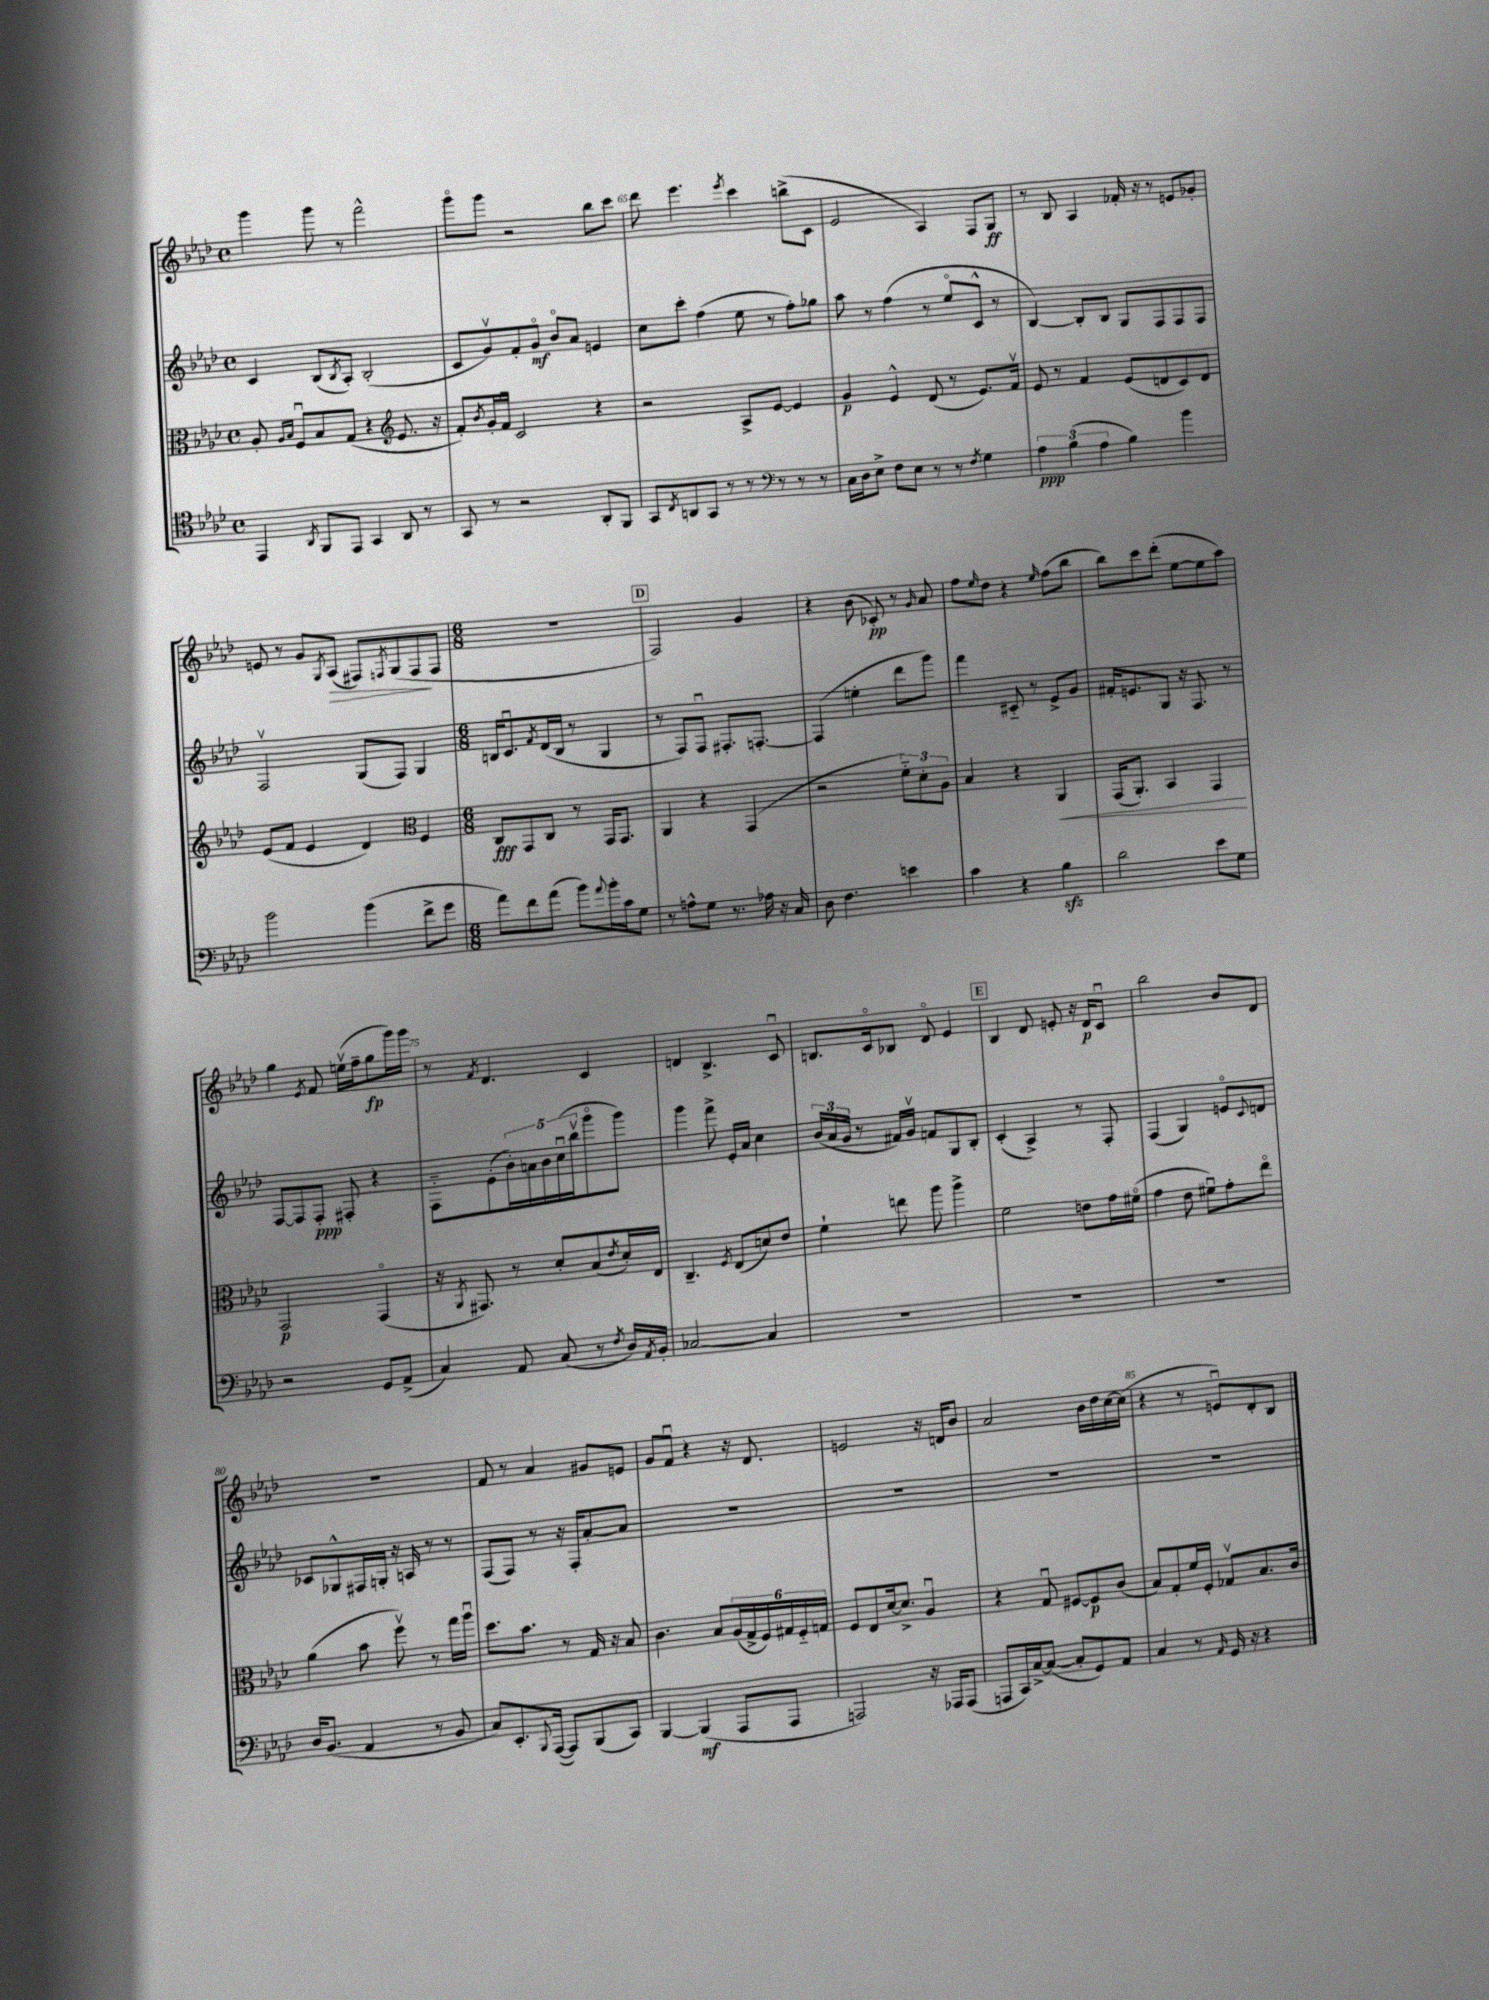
<<
\new StaffGroup <<
\new Staff = "s0" {
    \clef treble \key aes \major \defaultTimeSignature \time 4/4
    g'''4 g'''8 r8 f'''2-^ |
    g'''8\flageolet g'''8 r2 bes''8 c'''8 |
    des'''8 ees'''4. \acciaccatura { ees'''8 } c'''4 b''8->( c'8 |
    ees'2 aes4) f8 g8\ff |
    r8 bes8 aes4 fes'16-. r16 r8 e'8 ges'8-. |
    e'8 r8 g'8 \acciaccatura { g8 } aes8\>( fis8) \acciaccatura { f8 } g8( f8\! f8 |
    \numericTimeSignature \time 6/8 R2. |
    \mark \markup { \box "D" } f2) g'4 |
    r4 bes'8( ces'8-.\pp) r8 \grace { g'16 } aes'8 |
    f''8 \grace { ees''16 } des''8 r4 \grace { ees''16 } f''8( bes''8 |
    bes''8) c'''8 des'''8-.( ees''8~ ees''8 aes''8) |
    g''4 \acciaccatura { ees'8 } f'8 e''16\upbow( f''16-- g''8\fp g'''16) g'''16 |
    r8 \acciaccatura { f'8 } des'4. c'4 |
    d'4 bes4.-> c'8\downbow |
    b8. c'16\flageolet bes8 des'8\flageolet ees'4 |
    \mark \markup { \box "E" } bes4 des'8 e'8-. r16 des'16\p c'8\downbow |
    bes''2 bes'8 des'8 |
    R2. |
    f'8 r8 aes'4 gis'8 e'8 |
    g'8 f'8\downbow r4 r16 des'8. |
    e'2 r16 d'16 bes'8 |
    aes'2 bes'16 des''16 c''16~ c''16( |
    r4 r8 e'8\downbow) des'8-. bes8 \bar "|." |
}
\new Staff = "s1" {
    \clef treble \key aes \major \defaultTimeSignature \time 4/4
    c'4 bes8( \acciaccatura { bes8 } aes8-.) bes2-.( |
    c'8 g'8\upbow) f'8-. g'8\flageolet\mf bes'8\flageolet aes'8 e'4 |
    c''8 c'''8-. f''4( ees''8 r8 f''8-.) ges''8 |
    aes''8 r8 f''4( r8 ees''8\flageolet c'8-^ r8 |
    bes4~) bes8-. bes8 g8 f8 f8 f8 |
    f2\upbow g8( f8) g4 |
    \numericTimeSignature \time 6/8 b16 c'8.\downbow \acciaccatura { f'8 } des'16( b16 r8 g4 |
    \mark \markup { \box "D" } r8 f8) f8\downbow fis8.-. f8.~-. |
    f4( e''4-. des'''8 g'''8) |
    f'''4 cis'8-_ r8 ees'8-> g'8 |
    fis'16-. e'8. g8 r16 f8. r8 |
    f8~ f8 f8-.\ppp fis8-. r4 |
    f8-_ ees'8-.( \tuplet 5/4 { bes'16-.) a'16 bes'16 c''16\downbow( bes''16\upbow } g'''8\flageolet g'''8) |
    g'''4 f'''8-> ees'16-. aes'16 c''4 |
    \tuplet 3/2 { bes'16( aes'16 g'16 } r8 fis'16) g'16\upbow f'8 g8 bes8-. |
    \mark \markup { \box "E" } c'4-.( aes4->) r8 f8-. |
    f4( g4) e'8\flageolet \appoggiatura { c'8 } d'8 |
    ces'8 ges8-^ fis16 g16-. r16 a16 r8 r8 |
    f8( f8) r8 r16 f16-. aes'8~-. aes'8 |
    R2. |
    R2. |
    R2. |
    R2. \bar "|." |
}
\new Staff = "s2" {
    \clef alto \key aes \major \defaultTimeSignature \time 4/4
    aes8-. \grace { aes16 bes16 } f8\downbow bes8 g8( r4 \clef treble ees'8. r16 |
    f'8-.) \acciaccatura { bes'8 } g'16-. f'16\downbow c'2 r4 |
    r2 aes8-> ees'8~ ees'4 |
    g'4\p ees'4-^ des'8( r8 ees'8.) f'16\upbow |
    ees'8 r8 f'4 ees'8( d'8 c'8) d'8 |
    ees'8( f'8 ees'4 des'4) \clef alto f4 |
    \numericTimeSignature \time 6/8 c8\fff g,8 c8 r8 g,16 g,8. |
    \mark \markup { \box "D" } aes,4 r4 g,4( |
    r2 \tuplet 3/2 { f'8-_) des'8-. aes8 } |
    bes4 r4 aes,4\< |
    g,16( aes,8.-.) bes,4 g,4\! |
    g,2\p g,4\flageolet( |
    r16 \acciaccatura { aes,8 } gis,8.) r8 des'8-. bes8( \acciaccatura { ees'8 } des'16-.) ees16 |
    c4.-- \acciaccatura { f8 } ees8( d'8) ees'8 |
    f'4-! e''8 aes''8 aes''4-> |
    \mark \markup { \box "E" } f'2 e'8 g'16 fis'16\flageolet( |
    g'4 ees'8 fis'8\downbow) g'8-. ees''8\flageolet |
    aes'4( bes'8 f''8\upbow) r8 g''16 aes''16\downbow |
    des''8. bes'8. r8 g16 r16 bes8 |
    c'4. bes8 \tuplet 6/4 { aes16( g16-> f16) gis16 f16-_ g16 } |
    f8 ees8 des'16~ des'8.-> aes4\downbow |
    r4 g8\downbow fis8~ fis8\p c'8( |
    bes8) g8-. f'16 f16-. ges8\upbow bes8. c'16 \bar "|." |
}
\new Staff = "s3" {
    \clef tenor \key aes \major \defaultTimeSignature \time 4/4
    ees,4 \acciaccatura { aes,8 } f,8 ees,8 g,4 aes,8 r8 |
    g,8 r8 r2 aes,8-. f,8 |
    g,8 \acciaccatura { c8 } a,8 g,8 r8 r8 r8 r8 r8 |
    \clef bass c16 des16 ees8-> f8 ees8 r8 r8 \acciaccatura { f8 } g4 |
    \tuplet 3/2 { aes4\ppp bes4( aes4 } bes4) bes'4 |
    bes'2 bes'4( f'8-> g'8 |
    \numericTimeSignature \time 6/8 aes'8) f'8 aes'8( bes'8) \appoggiatura { aes'8 } bes'16-. c'16 g8 |
    \mark \markup { \box "D" } r8 a8-^ g8 r8. aes16 r16 c16 |
    des8 f4. e'4 |
    c'4 r4 bes4\sfz |
    des'2 ees'8 g8 |
    r2 g,8 aes,8->( |
    c4) aes,8 c8( r8 \acciaccatura { f8 } des16) \acciaccatura { aes,8 } bes,16-. |
    ces2~ ces4 |
    R2. |
    \mark \markup { \box "E" } R2. |
    R2. |
    des16 bes,8.( aes,4 r8 bes,8 |
    c8) ees,8.-. \appoggiatura { bes,,8 } aes,,16~( aes,,8) bes,,8( c,8) |
    bes,,4~ bes,,4\mf( aes,,8 aes,,8 |
    a,,2) r16 aes,,16 aes,,8( |
    a,,8 c,16) c16~-> c8~( c8-. g,8) aes,8 |
    c4 r8 \grace { aes,16 } g,16 r16 r4 \bar "|." |
}
>>
>>
\layout { \context { \Score currentBarNumber = #63 \override BarNumber.break-visibility = ##(#f #t #t) barNumberVisibility = #(every-nth-bar-number-visible 5) } }
